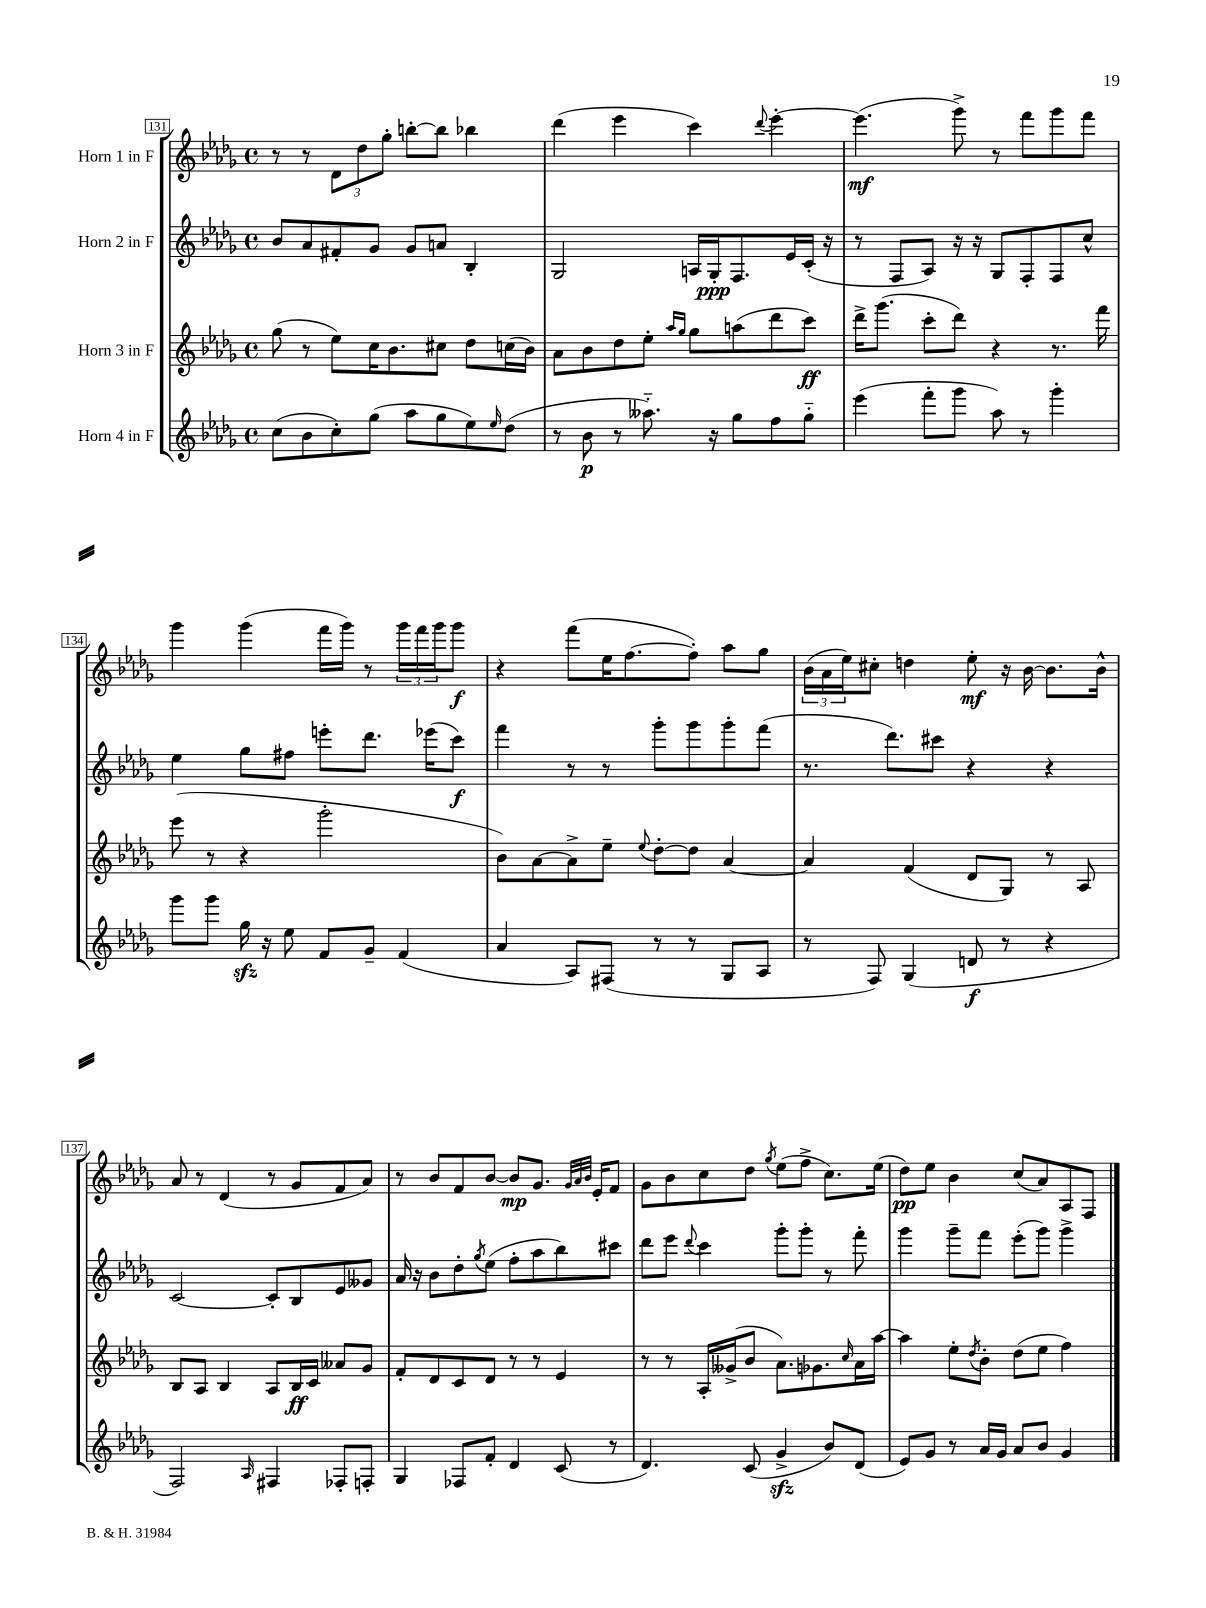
<<
\new StaffGroup <<
\new Staff = "s0" \with { instrumentName = "Horn 1 in F" } {
    \clef treble \key des \major \defaultTimeSignature \time 4/4
    r8 r8 \tuplet 3/2 { des'8 des''8 ges''8-. } b''8~-. b''8 bes''4 |
    des'''4( ees'''4 c'''4) \appoggiatura { des'''8 } ees'''4~-. |
    ees'''4.\mf( ges'''8->) r8 f'''8 ges'''8 f'''8 |
    ges'''4 ges'''4( f'''16 ges'''16) r8 \tuplet 3/2 { ges'''16 f'''16 ges'''16 } ges'''8\f |
    r4 f'''8( ees''16 f''8.~ f''8-.) aes''8 ges''8 |
    \tuplet 3/2 { bes'16( aes'16 ees''16) } cis''8-. d''4 ees''8-.\mf r16 bes'16~ bes'8. bes'16-^ |
    aes'8 r8 des'4( r8 ges'8 f'8 aes'8) |
    r8 bes'8 f'8 bes'8~ bes'8\mp ges'8. \grace { ges'32 aes'32 bes'32 } ees'16-. f'8 |
    ges'8 bes'8 c''8 des''8 \acciaccatura { ges''8 } ees''8( f''8-> c''8.) ees''16( |
    des''8\pp) ees''8 bes'4 c''8( aes'8) aes8 f8 \bar "|." |
}
\new Staff = "s1" \with { instrumentName = "Horn 2 in F" } {
    \clef treble \key des \major \defaultTimeSignature \time 4/4
    bes'8 aes'8 fis'8-. ges'8 ges'8 a'8 bes4-. |
    ges2 a16 ges16-.\ppp f8. ees'16 c'16-.( r16 |
    r8 f8 aes8) r16 r16 ges8 f8-. f8 c''8-^ |
    ees''4 ges''8 fis''8 e'''8-. des'''8. ees'''16( c'''8\f) |
    f'''4 r8 r8 ges'''8-. ges'''8 ges'''8-. f'''8( |
    r8. des'''8.) cis'''8 r4 r4 |
    c'2~ c'8-. bes8 ees'8 geses'8 |
    aes'16 r16 bes'8 des''8-. \acciaccatura { ges''8 } ees''8( f''8-. aes''8 bes''8) cis'''8 |
    des'''8 ees'''8 \appoggiatura { des'''8 } c'''4 ges'''8-. ges'''8-. r8 f'''8-. |
    ges'''4 ges'''8-- f'''8 ees'''8-.( ges'''8) ges'''4-> \bar "|." |
}
\new Staff = "s2" \with { instrumentName = "Horn 3 in F" } {
    \clef treble \key des \major \defaultTimeSignature \time 4/4
    ges''8( r8 ees''8) c''16 bes'8. cis''8 des''8 c''16( bes'16) |
    aes'8 bes'8 des''8 ees''8-. \grace { aes''16 ges''16 } ges''8 a''8( des'''8 c'''8\ff) |
    des'''16-> ges'''8.( c'''8-. des'''8) r4 r8. f'''16 |
    ees'''8( r8 r4 ges'''2-. |
    bes'8) aes'8~ aes'8-> ees''8-- \appoggiatura { ees''8 } des''8~-. des''8 aes'4~ |
    aes'4 f'4( des'8 ges8) r8 aes8 |
    bes8 aes8 bes4 aes8 bes16\ff c'16 aeses'8 ges'8 |
    f'8-. des'8 c'8 des'8 r8 r8 ees'4 |
    r8 r8 aes16-. geses'16->( bes'8 aes'8.) ges'8. \grace { c''16 } aes'16 aes''16~ |
    aes''4 ees''8-. \acciaccatura { des''8 } bes'8-. des''8( ees''8 f''4) \bar "|." |
}
\new Staff = "s3" \with { instrumentName = "Horn 4 in F" } {
    \clef treble \key des \major \defaultTimeSignature \time 4/4
    c''8( bes'8 c''8-.) ges''8( aes''8 ges''8 ees''8) \grace { ees''16 } des''8( |
    r8 bes'8\p r8 aeses''8.-_) r16 ges''8 f''8 ges''8-_ |
    ees'''4( f'''8-. ges'''8 aes''8) r8 ges'''4-. |
    ges'''8 ges'''8 ges''16\sfz r16 ees''8 f'8 ges'8-- f'4( |
    aes'4 aes8) fis8( r8 r8 ges8 aes8 |
    r8 f8) ges4( d'8\f r8 r4 |
    f2) \grace { aes16 } fis4 fes8-. f8-. |
    ges4 fes8 f'8-. des'4 c'8( r8 |
    des'4.) c'8( ges'4->\sfz bes'8) des'8( |
    ees'8) ges'8 r8 aes'16 ges'16 aes'8 bes'8 ges'4 \bar "|." |
}
>>
>>
\layout { \context { \Score currentBarNumber = #131 \override BarNumber.stencil = #(make-stencil-boxer 0.1 0.3 ly:text-interface::print) } }
